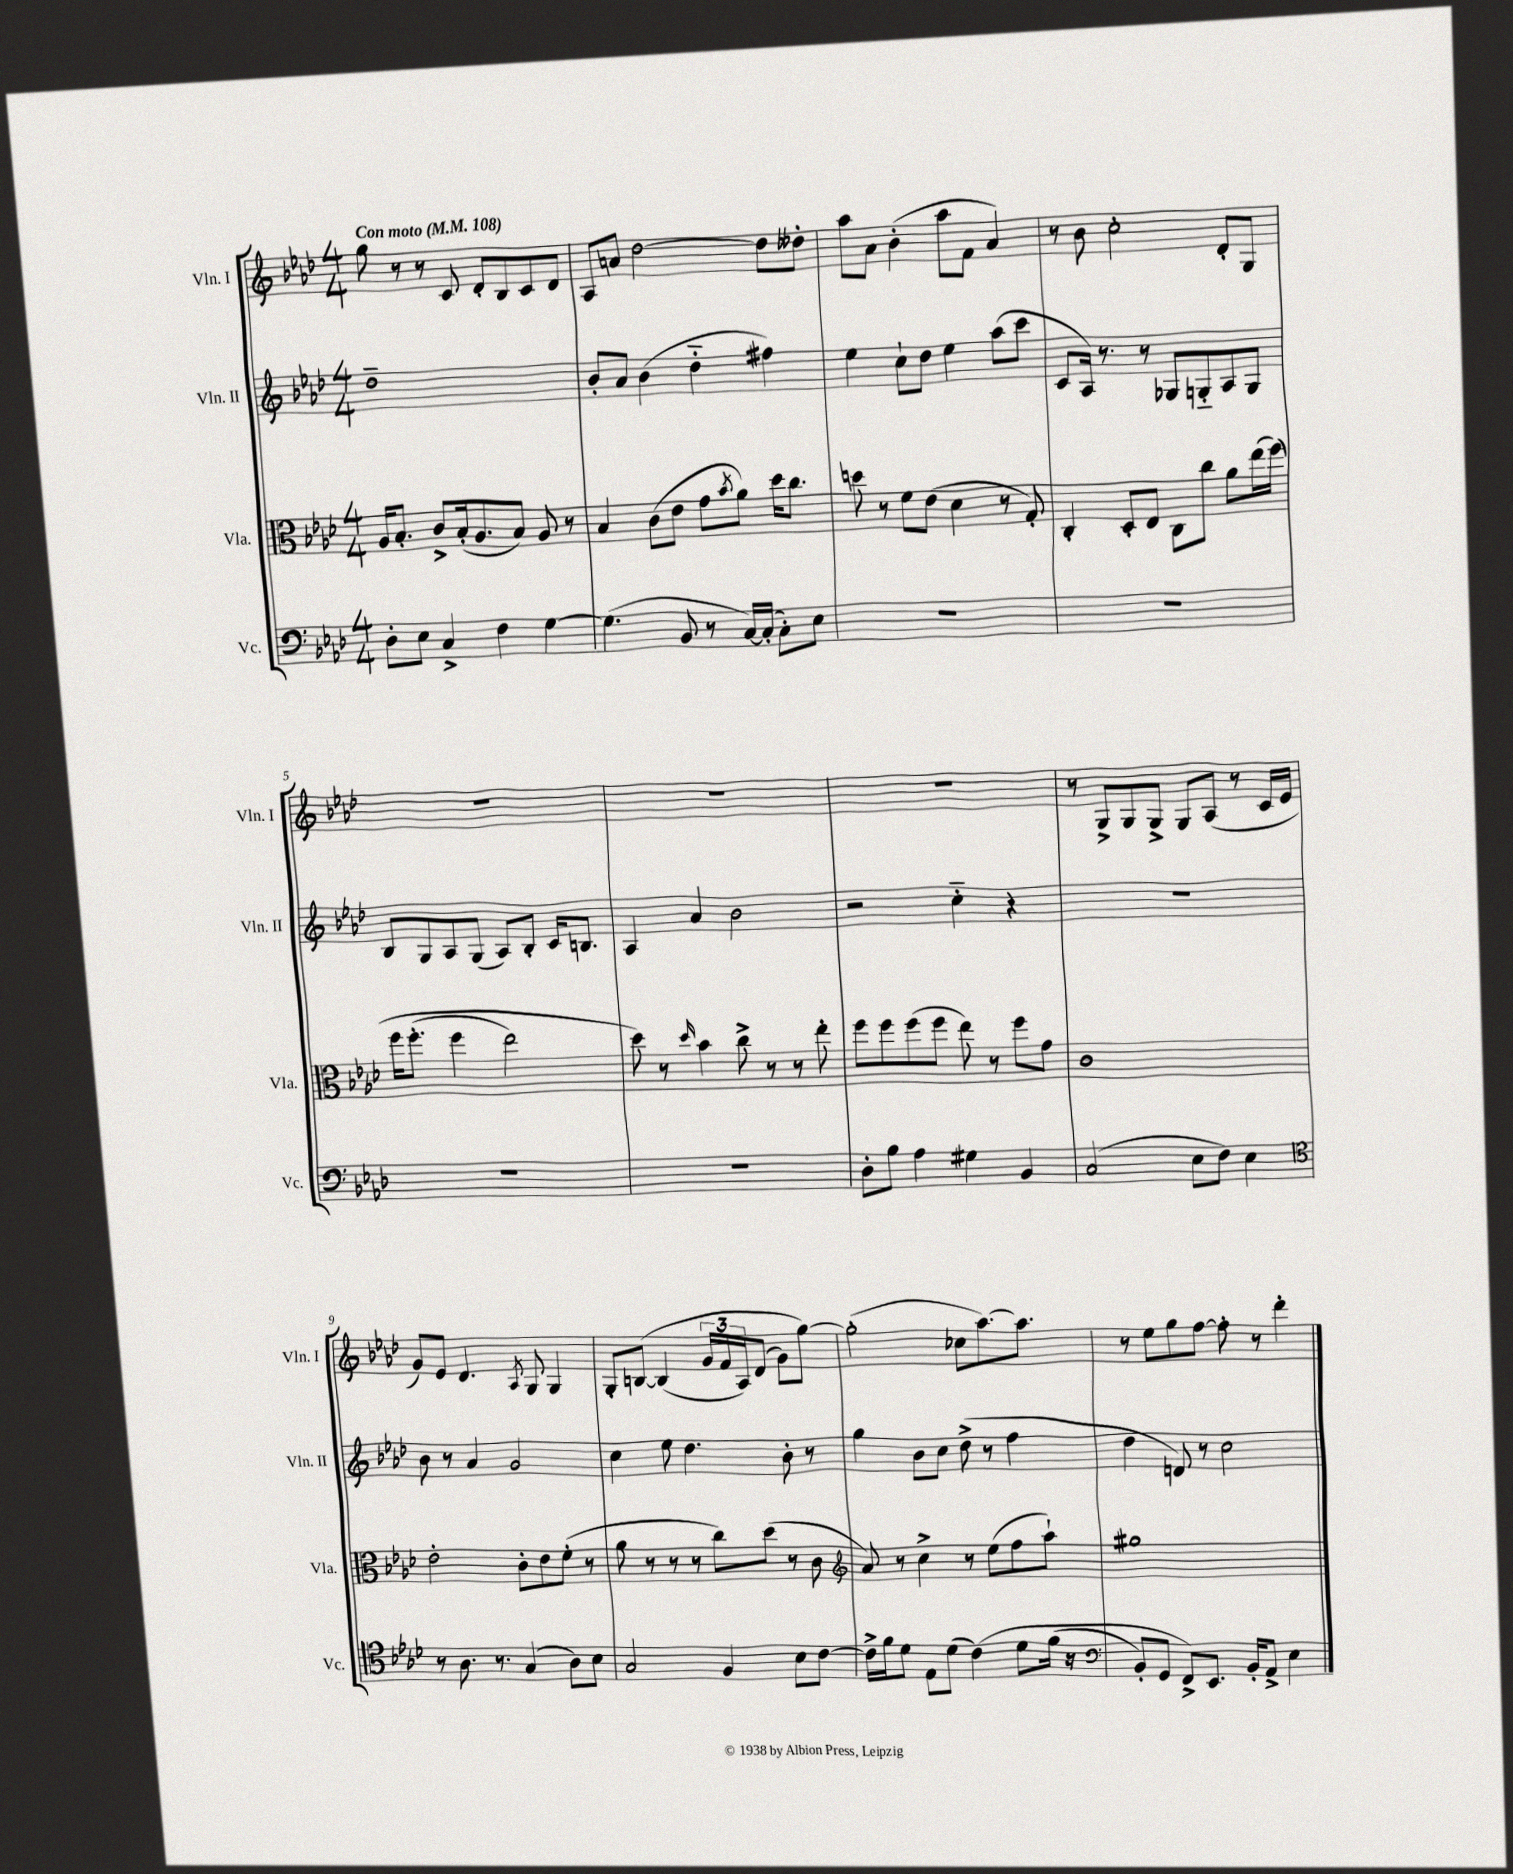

**kern	**kern	**kern	**kern
*staff4	*staff3	*staff2	*staff1
*clefF4	*clefC3	*clefG2	*clefG2
*k[b-e-a-d-]	*k[b-e-a-d-]	*k[b-e-a-d-]	*k[b-e-a-d-]
*M4/4	*M4/4	*M4/4	*M4/4
*MM108	*MM108	*MM108	*MM108
8D-'	16A-	1dd-~	8gg
.	8.B-'	.	.
8E-	.	.	8r
4C^	8c^	.	8r
.	(16B-'	.	8c
.	8.A-	.	.
4F	.	.	8d-'
.	8B-)	.	8B-
[4G	8A-	.	8c
.	8r	.	8d-
=	=	=	=
(4.G]	4B-	8b-'	8A-
.	.	8a-	8a
.	(8c	(4b-	[2dd-
8BB-	8e-	.	.
8r	8g	4dd-'~	.
.	8qb-	.	.
[16C)	8a-)	.	.
(16C']	.	.	.
8C')	16dd-	4ff#)	8dd-]
.	8.cc	.	.
8E-	.	.	8dd--'
=	=	=	=
1r	8dd	4ee-	8aa-
.	8r	.	8a-
.	8f	8cc`	(4b-'
.	(8e-	8dd-	.
.	4d-	4ee-	8aa-
.	.	.	8f
.	8r	(8aa-	4a-)
.	8G')	8ccc	.
=	=	=	=
1r	4C'	8c	8r
.	.	16A-)	8b-
.	.	8.r	.
.	8D-'	.	2cc'
.	8E-	8r	.
.	8C	8G-	.
.	8cc	8G'~	.
.	8a-	8A-	8d-'
.	(16ee-	8G	8G
.	&(16ff)	.	.
=	=	=	=
1r	16ff	8B-	1r
.	(8.ff'	.	.
.	.	8G	.
.	4ff	8A-	.
.	.	(8G	.
.	2ee-)	8A-)	.
.	.	8B-'	.
.	.	16c	.
.	.	8.B	.
=	=	=	=
1r	8dd-&)	4A-	1r
.	8r	.	.
.	16qqdd-	.	.
.	4b-	4a-	.
.	8cc^	2b-	.
.	8r	.	.
.	8r	.	.
.	8ee-'	.	.
=	=	=	=
8D-'	8ff	2r	1r
8B-	8ff	.	.
4A-	(8ff	.	.
.	8ff	.	.
4G#	8ee-)	4cc'~	.
.	8r	.	.
4BB-	8ff	4r	.
.	8g	.	.
=	=	=	=
(2C	1c	1r	8r
.	.	.	8G^
.	.	.	8G
.	.	.	8G^
8E-	.	.	8G
8F)	.	.	(8A-
4E-	.	.	8r
.	.	.	16c
.	.	.	16e-
=	=	=	=
*clefC4	*	*	*
8r	2e-'	8b-	8g)
8.A-	.	8r	8e-
.	.	4a-	4.d-
8.r	.	.	.
(4G	8c'	2g	.
.	.	.	8qA-
.	8e-	.	8G
8A-)	(8f'	.	4G
8B-	8r	.	.
=	=	=	=
2G	8a-	4cc	8G'
.	8r	.	&([8B
.	8r	8ee-	(4B]
.	8r	4.dd-	.
4F	8cc)	.	24g
.	.	.	24f
.	.	.	24A-)
.	(8dd-	.	(8d-
8B-	8r	8b-'	8g)
[8c	8c	8r	[8gg&)
=	=	=	=
*	*clefG2	*	*
16c^]	8a-)	4gg	(2gg']
16f	.	.	.
8d-	8r	.	.
8E-	4cc^	8b-	.
(8d-	.	8cc	.
&(4c)	8r	(8dd-^	8cc-
.	(8ee-	8r	[8.aa-)
8d-	8ff	4ff	.
.	.	.	8.aa-]
(16f	8aa-`)	.	.
16r	.	.	.
=	=	=	=
*clefF4	*	*	*
8BB-')	1gg#	4dd-	8r
8GG	.	.	8ee-
8FF^&)	.	8d)	8gg
8.EE-	.	8r	[8ff
.	.	2cc	8ff']
16BB-'	.	.	.
8AA-^	.	.	8r
4E-	.	.	4ddd-'
==	==	==	==
*-	*-	*-	*-
